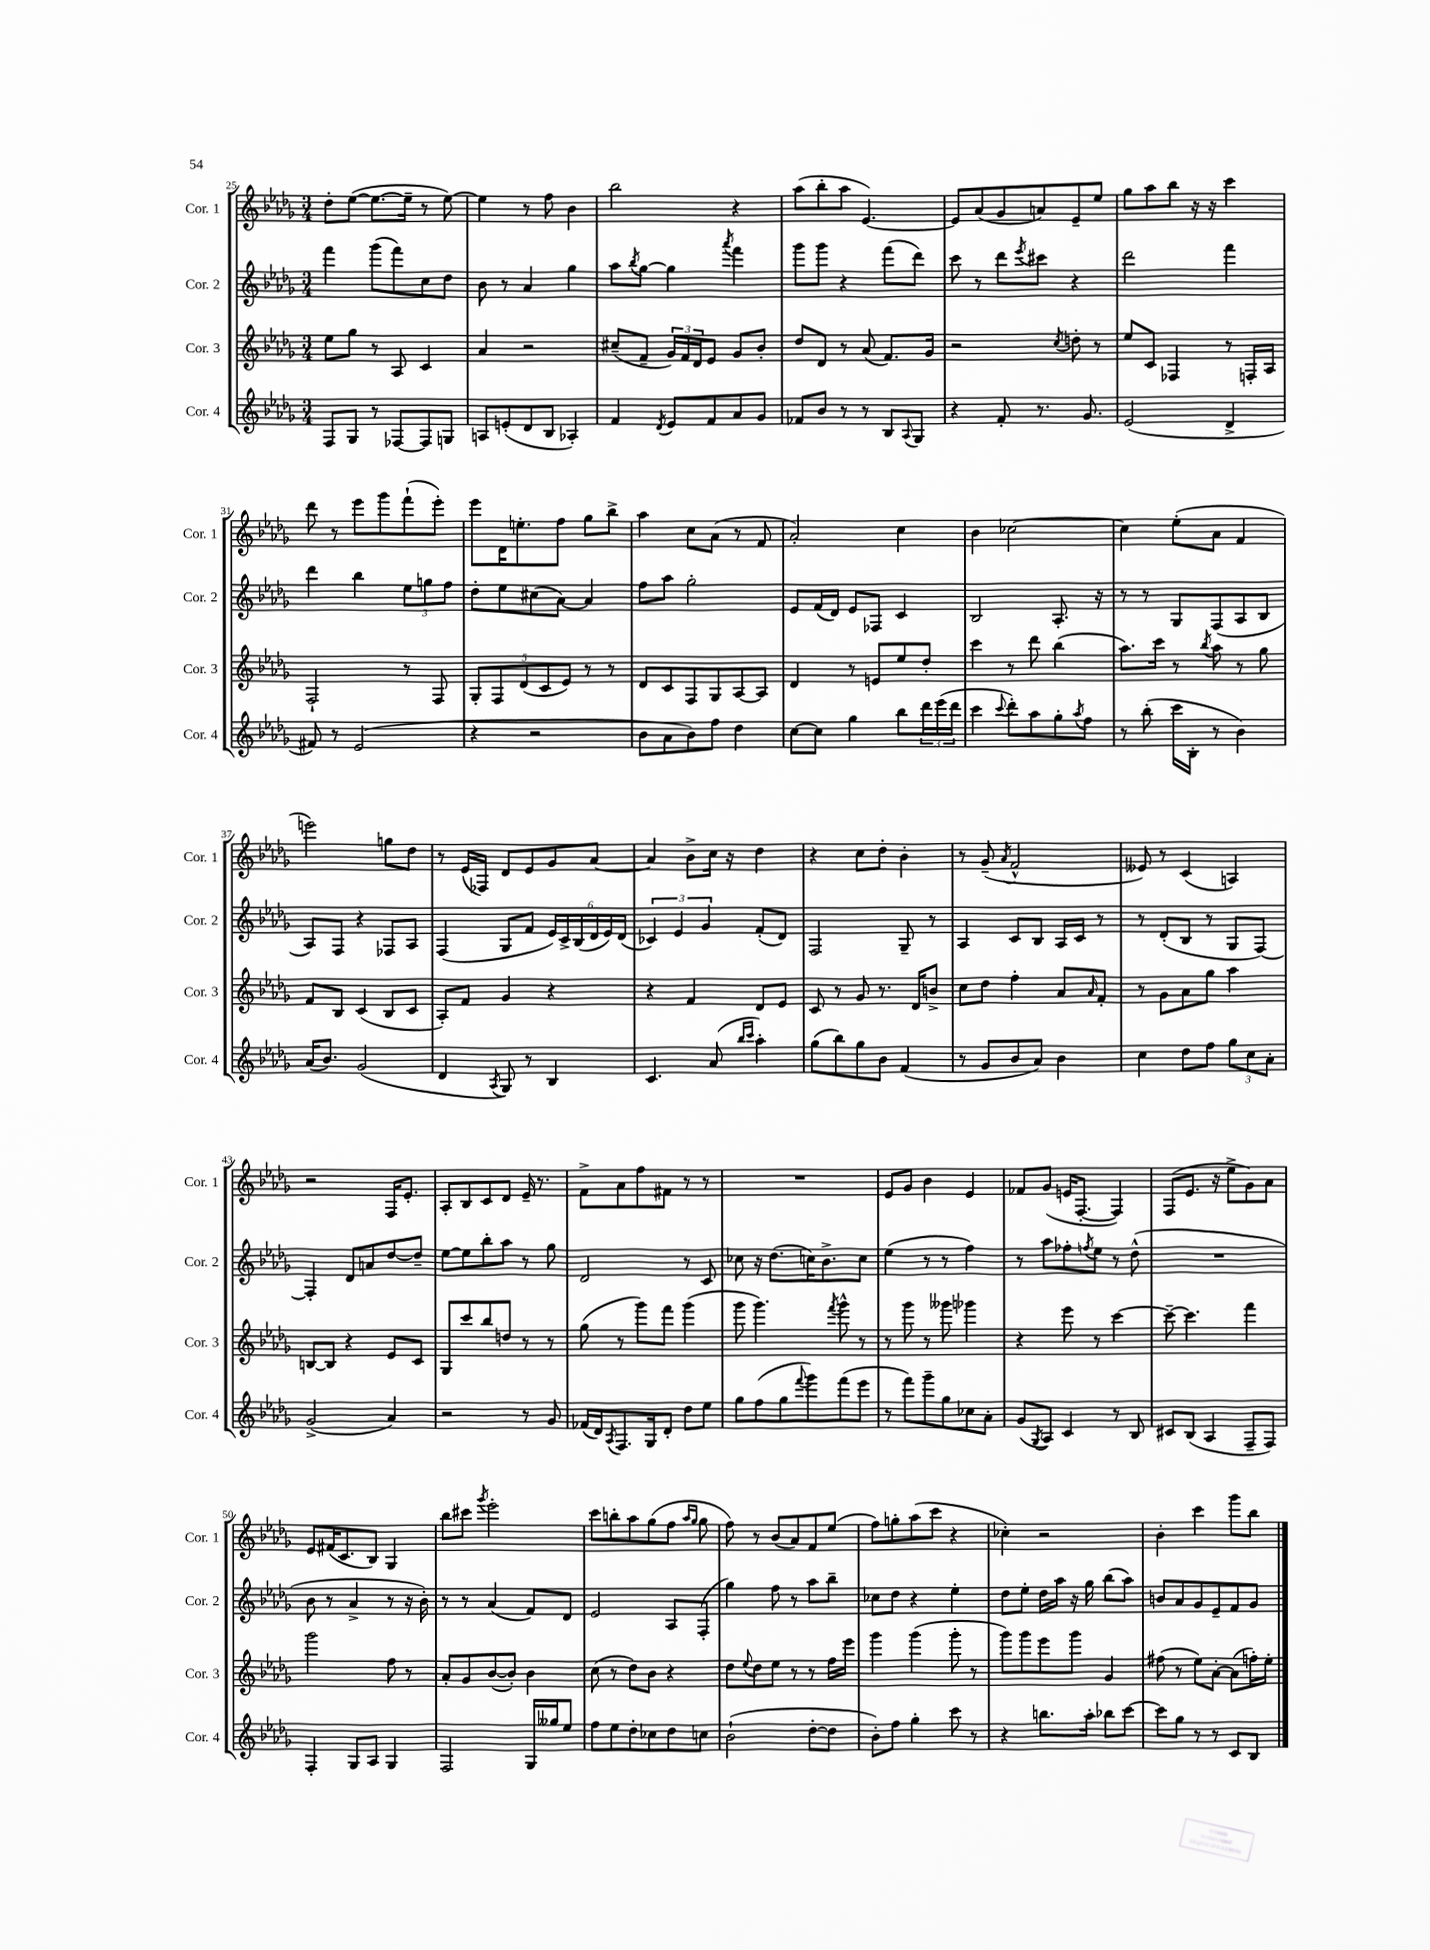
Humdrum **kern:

**kern	**kern	**kern	**kern
*staff4	*staff3	*staff2	*staff1
*clefG2	*clefG2	*clefG2	*clefG2
*k[b-e-a-d-g-]	*k[b-e-a-d-g-]	*k[b-e-a-d-g-]	*k[b-e-a-d-g-]
*M3/4	*M3/4	*M3/4	*M3/4
8F	8ee-	4fff	8dd-'
8G-	8gg-	.	([8ee-
8r	8r	(8ggg-	8.ee-_
[8F-	8A-	8fff)	.
.	.	.	16ee-~]
8F-]	4c	8cc	8r
8G	.	8dd-	[8ee-)
=	=	=	=
8A	4a-	8b-	4ee-]
(8e'	.	8r	.
8d-	2r	4a-	8r
8B-	.	.	8ff
4A-')	.	4gg-	4b-
=	=	=	=
4f	(8cc#~	8aa-	2bb-
.	.	8qbb-	.
.	8f~	[8gg-	.
8qd-	.	.	.
8e-	24g-)	4gg-]	.
.	24f	.	.
.	24d-	.	.
8f	8e-	.	.
.	.	8qaaa-	.
8a-	8g-	4fff	4r
8g-	8b-'	.	.
=	=	=	=
8f-	8dd-	8ggg-	(8aa-
8b-	8d-	8ggg-	8bb-'
8r	8r	4r	8aa-
8r	(8a-	.	[4.e-)
8B-	8.f)	(8fff	.
8qqA-	.	.	.
8G-	.	8ddd-)	.
.	16g-	.	.
=	=	=	=
4r	2r	8ccc	8e-]
.	.	8r	(8a-
8f'	.	8ddd-	8g-
.	.	8qeee-	.
8.r	.	8ccc#	8a)
.	8qcc	.	.
.	8dd'	4r	8e-~
8.g-	.	.	.
.	8r	.	8ee-
=	=	=	=
(2e-	8ee-	2ddd-	8gg-
.	8c	.	8aa-
.	4F-	.	8bb-
.	.	.	16r
.	.	.	16r
4d-^	8r	4fff	4ccc
.	16F'	.	.
.	16A-	.	.
=	=	=	=
8f#)	2F`	4ddd-	8ddd-
8r	.	.	8r
(2e-	.	4bb-	8eee-
.	.	.	8ggg-
.	8r	12ee-	(8fff`
.	.	12gg	.
.	8F	.	8eee-')
.	.	12ff	.
=	=	=	=
4r	10G-'	8dd-'	8eee-
.	10F	.	.
.	.	8ee-	16d-
.	.	.	8.ee'
.	(10d-	.	.
2r	.	(8cc#	.
.	10c	.	.
.	.	[8a-)	8ff
.	10e-)	.	.
.	8r	4a-]	8gg-
.	8r	.	8bb-^
=	=	=	=
8b-	8d-	8ff	4aa-
8a-	8c	8aa-	.
8b-)	8F	2gg-'	8cc
8ff	8G-	.	(8a-
4dd-	[8A-	.	8r
.	8A-]	.	8f
=	=	=	=
[8cc	4d-	8e-	2a-')
8cc]	.	(16f	.
.	.	16d-)	.
4gg-	8r	8e-	.
.	8e	8F-	.
8bb-	8ee-	4c	4cc
24ddd-	8dd-'	.	.
(24eee-	.	.	.
24ddd-	.	.	.
=	=	=	=
4ccc	4ccc	2B-	4b-
8qqccc	.	.	.
8ddd-')	8r	.	[2cc-
8aa-	8ddd-	.	.
8gg-'	(4bb-	8.A-'	.
8qaa-	.	.	.
8ff	.	.	.
.	.	16r	.
=	=	=	=
8r	8.aa-)	8r	4cc-]
(8bb-'	.	8r	.
.	16ccc	.	.
16ccc	8r	8G-	(8ee-'
16B-'	.	.	.
.	8qbb-	.	.
8r	8aa-	(8F	8a-
4b-)	8r	8A-	4f
.	8gg-	8B-	.
=	=	=	=
(16a-	8f	8A-)	2eee)
8.b-)	.	.	.
.	8B-	8F	.
(2g-	(4c	4r	.
.	8B-	8F-	8gg
.	8c	8A-	8dd-
=	=	=	=
4d-	8A-')	(4F	8r
.	8f	.	(16e-
.	.	.	16F-)
8qA-	.	.	.
8G-)	4g-	8G-	8d-
8r	.	8f	8e-
4B-	4r	24e-)	8g-
.	.	24c^	.
.	.	(24B-	.
.	.	24d-	[8a-
.	.	24e-)	.
.	.	(24d-	.
=	=	=	=
4.c	4r	6c-)	4a-]
.	.	6e-	.
.	4f	.	8b-^
.	.	6g-	.
(8a-	.	.	16cc
.	.	.	16r
16qqbb-	.	.	.
16qqccc	.	.	.
4aa-')	8d-	(8f'	4dd-
.	8e-	8d-)	.
=	=	=	=
(8gg-	8c	2F	4r
8bb-)	8r	.	.
8gg-	8g-	.	8cc
8b-	8.r	.	8dd-'
(4f	.	8G-~	4b-'
.	16d-	.	.
.	8b^	8r	.
=	=	=	=
8r	8cc	4A-	8r
8g-	8dd-	.	(8g-~
.	.	.	8qa-
8b-	4ff'	8c	2f^^
8a-)	.	8B-	.
4b-	8a-	16A-	.
.	.	16c	.
.	16qqa-	.	.
.	8f'	8r	.
=	=	=	=
4cc	8r	8r	8e--)
.	8g-	(8d-'	8r
8dd-	8a-	8B-	(4c
8ff	8gg-	8r	.
12gg-	4aa-	8G-	4A)
12cc	.	.	.
.	.	[8F)	.
12a-'	.	.	.
=	=	=	=
(2g-^	[8B	4F']	2r
.	8B]	.	.
.	4r	8d-	.
.	.	8a	.
4a-)	8e-	[8dd-	16F
.	.	.	8.e-'
.	8c	8dd-~]	.
=	=	=	=
2r	8G-	[8ee-	8A-'
.	8ccc	8ee-]	8B-
.	8bb-	8bb-'	8c
.	8dd	8aa-	8d-
8r	8r	8r	16e-~
.	.	.	8.r
8g-	8r	8gg-	.
=	=	=	=
(16f-	(8gg-	2d-	8f^
16d-)	.	.	.
8qA-	.	.	.
8.F	8r	.	8a-
.	8ggg-)	.	8ff
16G-	.	.	.
8d-'	8fff	.	8f#
8dd-	(4ggg-	8r	8r
8ee-	.	8c	8r
=	=	=	=
8gg-	8ggg-	8cc-	2.r
(8ff	4.ggg-)	16r	.
.	.	(8.dd-	.
8gg-	.	.	.
8qqfff	.	.	.
8ggg-)	.	16cc)	.
.	.	8.b-^	.
.	8qfff	.	.
(8fff	8ggg-^^	.	.
8eee-	8r	8cc	.
=	=	=	=
8r	8r	(4ee-	8e-
8fff)	8ggg-	.	8g-
8ggg-~	8r	8r	4b-
8gg-	8ggg--	8r	.
8cc-	4ggg-	4ff)	4e-
8a-'	.	.	.
=	=	=	=
(8g-	4r	8r	8f-
8qG-	.	.	.
8A-)	.	8aa-	(8g-
4c	8eee-	8ff-'	16e
.	.	.	[8.F'
.	.	8qff	.
.	8r	8ee-	.
8r	[4ccc	8r	4F])
8B-	.	(8dd-^^	.
=	=	=	=
8c#	8ccc~_	2.r	(8F
(8B-	4.ccc]	.	8.e-
4A-	.	.	.
.	.	.	16r
.	.	.	8ee-^
8F~	4fff	.	8g-)
8F)	.	.	8a-
=	=	=	=
4F'	2ggg-	8b-	8e-
.	.	8r	(16f#
.	.	.	8.c
8G-	.	4a-^	.
8A-	.	.	8B-)
4G-	8ff	8r	4G-
.	8r	16r	.
.	.	16b-')	.
=	=	=	=
2F	8a-'	8r	8bb-
.	8g-	8r	8ccc#
.	.	.	8qggg-
.	([8b-	(4a-	2eee-'
.	8b-'])	.	.
16G-	4b-	8f)	.
16gg--	.	.	.
8ee-	.	8d-	.
=	=	=	=
8ff	(8cc	2e-	8ccc
8ee-	8r	.	8bb'
8dd-'	8dd-)	.	8aa-
8cc-	8b-	.	(8gg-
8dd-	4r	8A-	8ff
.	.	.	16qqaa-
.	.	.	16qqgg-
8cc	.	(8F'	8gg-
=	=	=	=
(2b-`	8dd-	4gg-)	8ff)
.	8qqee-	.	.
.	8dd-	.	8r
.	8ee-	8ff	(8b-
.	8r	8r	8a-)
[8dd-'	8r	8aa-	8f
8dd-]	16ff	8bb-~	(8ee-
.	16eee-	.	.
=	=	=	=
8b-')	4ggg-	8cc-	8ff)
8ff	.	8dd-	8gg'
4gg-'	(4ggg-	4r	(8aa-
.	.	.	8ccc
8ccc	8ggg-'	4ee-'	4r
8r	8r	.	.
=	=	=	=
4r	8ggg-)	8dd-	4cc-')
.	8ggg-	8ee-'	.
8.bb	8eee-	16dd-	2r
.	.	16aa-	.
.	8ggg-	16r	.
16aa-'	.	16gg-	.
8bb-	4g-	(8bb-	.
[8ccc	.	8aa-)	.
=	=	=	=
8ccc]	(8ff#	8b	4b-'
8gg-	8r	8a-	.
8r	8ee-)	8g-	4ccc
8r	[8a-'	8e-~	.
8c	(8a-]	8f	8ggg-
8B-	16ff')	8g-	8bb-
.	16ee-'	.	.
==	==	==	==
*-	*-	*-	*-
